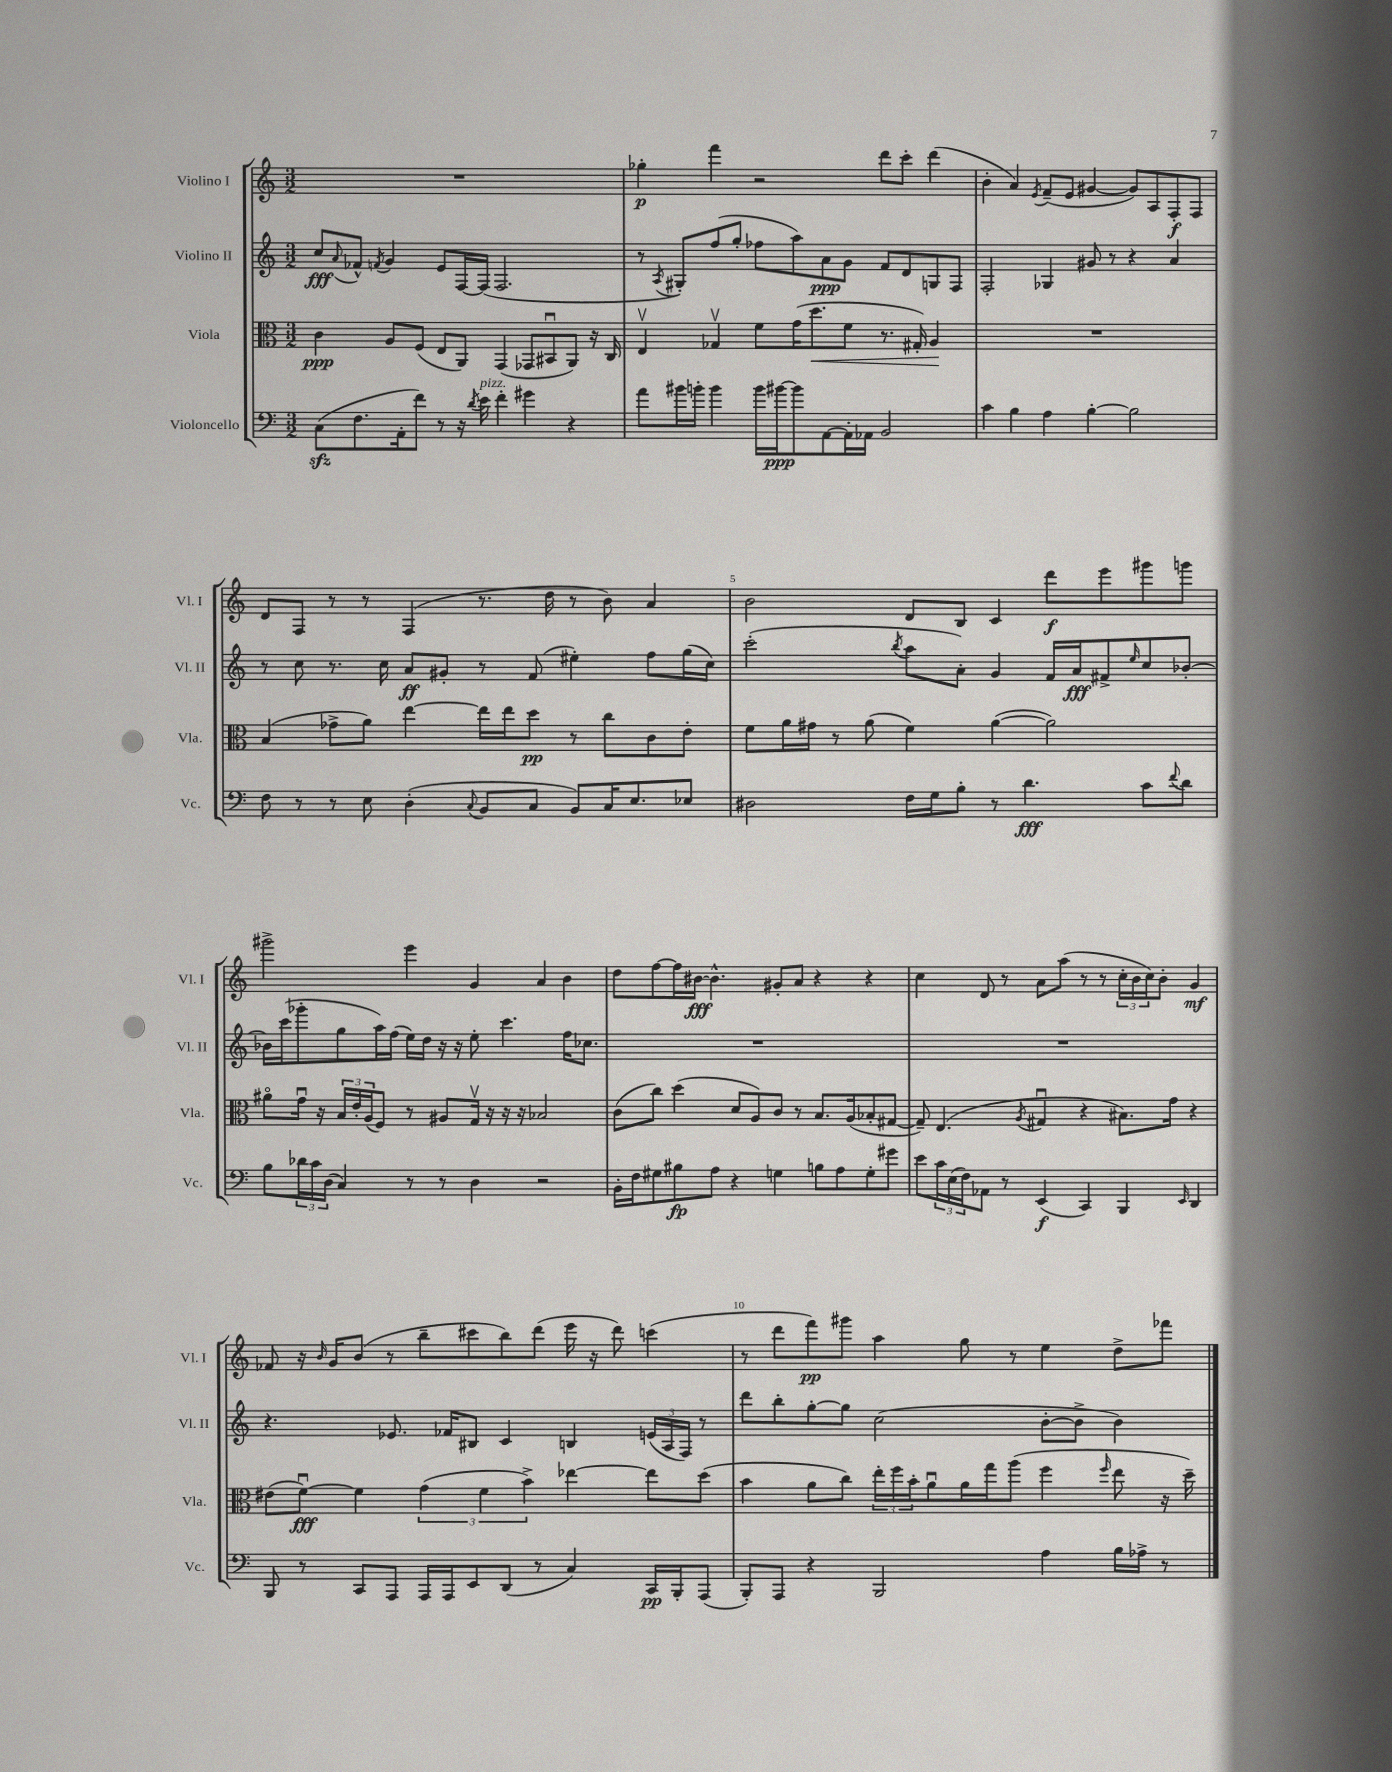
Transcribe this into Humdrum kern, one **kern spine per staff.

**kern	**kern	**kern	**kern
*staff4	*staff3	*staff2	*staff1
*clefF4	*clefC3	*clefG2	*clefG2
*k[]	*k[]	*k[]	*k[]
*M3/2	*M3/2	*M3/2	*M3/2
(8C	4c	8cc	1.r
.	.	8qqa	.
8.F	.	8f-^^	.
.	.	8qf	.
.	8A	4g	.
16AA'	.	.	.
8f)	(8F	.	.
8r	8E	8e	.
16r	8AA)	[16F	.
8qd	.	.	.
16e	.	(16F]	.
4f'	(4GG	2.F	.
4g#	8GG-	.	.
.	8BB#u	.	.
4r	8AA)	.	.
.	16r	.	.
.	16C	.	.
=	=	=	=
8a	4Ev	8r	4gg-'
.	.	8qA	.
16b#	.	8G#')	.
16b'	.	.	.
4b	4G-v	(8ff	4fff
.	.	8gg'	.
16b	8f	8ff-	2r
[16b#	.	.	.
8b#]	(16g	8aa)	.
.	8.dd	.	.
[8AA	.	8a	.
16AA']	8f	8g	.
16AA-	.	.	.
2BB	8.r	8f	8ddd
.	.	8d	8ccc'
.	16G#')	.	.
.	4A	8G	(4ddd
.	.	8F	.
=	=	=	=
4c	1.r	2F'	4b'
4B	.	.	4a)
.	.	.	8qe
4A	.	4G-	(8f~
.	.	.	8e
[4B'	.	8g#	[4g#
.	.	8r	.
2B]	.	4r	8g#])
.	.	.	8A
.	.	4a	8F'
.	.	.	8F
=	=	=	=
8F	(4B	8r	8d
8r	.	8cc	8F
8r	8g-^	8.r	8r
8E	8a)	.	8r
.	.	16cc	.
(4D'	[4ee	8a	(4F
.	.	8g#'	.
8qqC	.	.	.
8BB	16ee]	8r	8.r
.	16ee	.	.
8C	8dd	(8f	.
.	.	.	16dd
8BB)	8r	4ee#')	8r
16C	8cc	.	8b)
8.E	.	.	.
.	8c	8ff	4a
8E-	8e'	(16gg	.
.	.	16cc)	.
=	=	=	=
2D#	8f	(2ccc'	2b
.	16a	.	.
.	16g#	.	.
.	8r	.	.
.	(8a	.	.
.	.	8qbb	.
16F	4f)	8aa	8d
16G	.	.	.
8B'	.	8a')	8B
8r	([4a	4g	4c
4.d	.	.	.
.	2a])	16f	8ddd
.	.	16a	.
.	.	8f#^	8eee
.	.	16qqee	.
8c	.	8cc	8ggg#
8qqf	.	.	.
8d	.	[8b-'	8ggg
=	=	=	=
8B	8a#o	16b-]	2ggg#^
.	.	(16ccc	.
24d-	16gu	8ggg-'	.
24c	.	.	.
.	16r	.	.
(24D	.	.	.
4C)	24B	8gg	.
.	24e'	.	.
.	(24A	.	.
.	8F)	16aa)	.
.	.	(16ff	.
8r	8r	16ee)	4eee
.	.	16dd	.
8r	8A#	16r	.
.	.	16r	.
4D	16Gv	8ee'	4g
.	16r	.	.
.	16r	4.ccc	.
.	16r	.	.
2r	2B-	.	4a
.	.	16ff	4b
.	.	8.cc-	.
=	=	=	=
16BB'	(8c	1.r	8dd
16F	.	.	.
8G#	8cc)	.	[8ff
8B#	(4dd	.	16ff]
.	.	.	[16b#
8A	.	.	4.b#^^]
4r	8d	.	.
.	8A)	.	.
4G	8c	.	8g#'
.	8r	.	8a
8B	8.B	.	4r
8A	.	.	.
.	(16A	.	.
8G'	8B-'	.	4r
8g#	[8G#	.	.
=	=	=	=
8e	8G#~])	1.r	4cc
24c	(4.E	.	.
(24E	.	.	.
24F)	.	.	.
8AA-	.	.	8d
8r	.	.	8r
.	8qA	.	.
(4EE	4G#u	.	8a
.	.	.	(8aa
4CC)	4r	.	8r
.	.	.	8r
4BBB	8.B#)	.	24cc'
.	.	.	24b
.	.	.	24cc)
.	.	.	8b'
.	16g	.	.
16qqEE	.	.	.
4DD	4r	.	4g
=	=	=	=
8BBB	(8e#	4.r	8f-
8r	[8fu)	.	16r
.	.	.	16qqb
.	.	.	16g
8CC	4f]	.	(8b
8AAA	.	8.e-	8r
16AAA	(6g	.	8bb~
16AAA	.	16f-	.
8EE	.	8B#	8ccc#
.	6f	.	.
(8DD	.	4c	8bb)
.	6b^)	.	.
8r	.	.	(8ddd
4C)	[4ee-	4B	16eee
.	.	.	16r
.	.	.	8ddd)
16CC	8ee-]	(24e	(4ccc
.	.	24A	.
16BBB'	.	.	.
.	.	24F)	.
(8AAA	(8dd	8r	.
=	=	=	=
8BBB')	4b	8ddd	8r
8AAA	.	8bb'	8ddd
4r	8a	[8gg'	8fff)
.	8cc)	8gg]	8ggg#
2BBB	24ee'	(2cc	4aa
.	24ff	.	.
.	24b'	.	.
.	8au	.	.
.	16a	.	8gg
.	16gg	.	.
.	(8aa	.	8r
4A	4ff	[8b'	4ee
.	.	8b^]	.
.	16qqff	.	.
16B	8ee	4b)	8dd^
16A-^	.	.	.
8r	16r	.	8fff-
.	16dd~)	.	.
==	==	==	==
*-	*-	*-	*-
